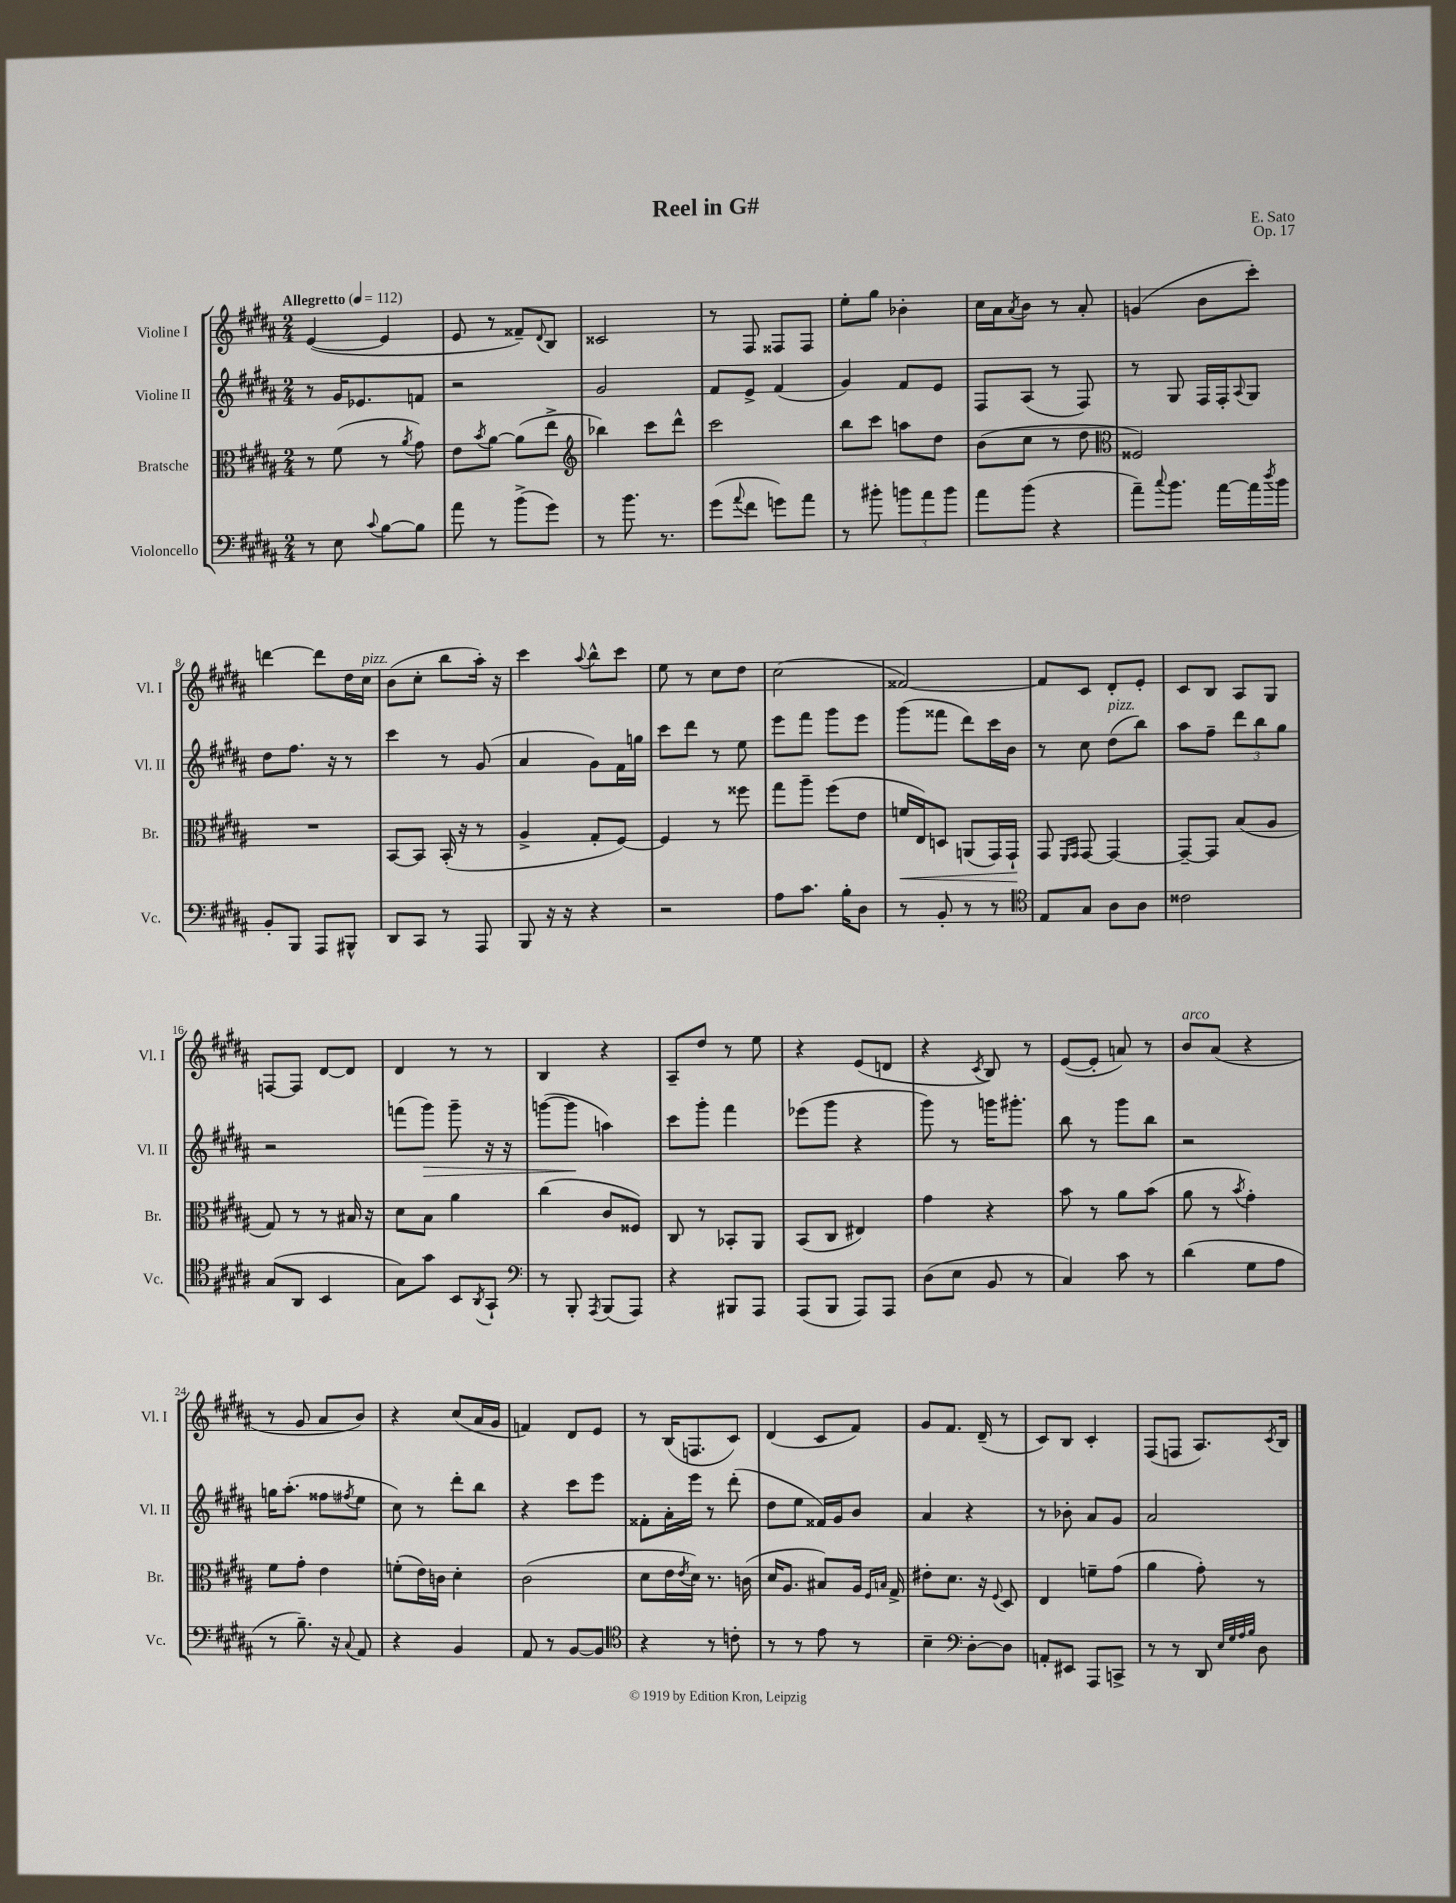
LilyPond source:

\header { title = "Reel in G#" composer = "E. Sato" opus = "Op. 17" }
<<
\new StaffGroup <<
\new Staff = "s0" \with { instrumentName = "Violine I" shortInstrumentName = "Vl. I" } {
    \clef treble \key b \major \numericTimeSignature \time 2/4 \tempo "Allegretto" 4 = 112
    e'4~( e'4 |
    e'8 r8 fisis'8--) \appoggiatura { dis'8 } b8 |
    cisis'2 |
    r8 fis8 fisis8 fisis8 |
    e''8-. gis''8 bes'4-. |
    cis''16 ais'16 \acciaccatura { ais'8 } b'8 r8 ais'8-. |
    g'4( b'8 cis'''8-.) |
    d'''4~ d'''8 dis''16 cis''16^\markup { \italic "pizz." } |
    b'8( cis''8-. b''8 ais''16-.) r16 |
    cis'''4 \appoggiatura { ais''8 } b''8-^ cis'''8 |
    e''8 r8 cis''8 dis''8 |
    cis''2( |
    fisis'2~) |
    fisis'8 cis'8 dis'8-. e'8-. |
    cis'8 b8 ais8 gis8 |
    f8~ f8 dis'8~ dis'8 |
    dis'4 r8 r8 |
    b4 r4 |
    ais8-- dis''8 r8 e''8 |
    r4 e'8( d'8 |
    r4 \acciaccatura { cis'8 } b8) r8 |
    e'8~( e'8-. a'8) r8 |
    b'8^\markup { \italic "arco" } ais'8( r4 |
    r8 gis'8 ais'8 b'8) |
    r4 cis''8( ais'16 gis'16 |
    f'4) dis'8 e'8 |
    r8 b16( f8. cis'8) |
    dis'4( cis'8 fis'8) |
    gis'8 fis'8. dis'16--( r8 |
    cis'8) b8 cis'4-. |
    fis8( f8 ais8.) \acciaccatura { cis'8 } b16 \bar "|." |
}
\new Staff = "s1" \with { instrumentName = "Violine II" shortInstrumentName = "Vl. II" } {
    \clef treble \key b \major \numericTimeSignature \time 2/4
    r8 gis'16 ees'8. f'8 |
    r2 |
    gis'2 |
    fis'8 e'8-> fis'4( |
    gis'4) fis'8 e'8 |
    fis8 ais8( r8 fis8) |
    r8 gis8 fis16 fis16-. \appoggiatura { ais8 } gis8 |
    dis''8 fis''8. r16 r8 |
    cis'''4 r8 gis'8( |
    ais'4 gis'8) fis'16 g''16 |
    cis'''8 dis'''8 r8 e''8 |
    e'''8 fis'''8 gis'''8 e'''8 |
    gis'''8( fisis'''8 dis'''8) cis'''16 b'16 |
    r8 cis''8 dis''8^\markup { \italic "pizz." }( b''8) |
    ais''8 fis''8-- \tuplet 3/2 { dis'''8 b''8 gis''8 } |
    r2 |
    f'''8( gis'''8\>) gis'''8-- r16 r16 |
    g'''8~( g'''8\! a''4) |
    cis'''8 gis'''8-. fis'''4 |
    ees'''8( gis'''8 r4 |
    gis'''8) r8 g'''16 gis'''8.-. |
    b''8 r8 gis'''8 b''8 |
    r2 |
    g''16 ais''8.-.( fisis''8 \acciaccatura { fis''8 } e''8 |
    cis''8) r8 dis'''8-. b''8 |
    r4 cis'''8 e'''8 |
    fisis'8-. ais'16-. e'''16 r8 dis'''8-.( |
    dis''8 e''8 fisis'16) gis'16 b'8 |
    ais'4 r4 |
    r8 bes'8-. ais'8 gis'8 |
    ais'2 \bar "|." |
}
\new Staff = "s2" \with { instrumentName = "Bratsche" shortInstrumentName = "Br." } {
    \clef alto \key b \major \numericTimeSignature \time 2/4
    r8 fis'8( r8 \acciaccatura { ais'8 } gis'8) |
    e'8 \acciaccatura { b'8 } ais'8~ ais'8( e''8-> |
    \clef treble bes''4) cis'''8 dis'''8-^ |
    cis'''2 |
    b''8 cis'''8 a''8 dis''8 |
    b'8( cis''8 r8 dis''8 |
    \clef alto fisis2) |
    R2 |
    b,8~ b,8 b,16-.( r16 r8 |
    ais4-> gis8-. fis8~) |
    fis4 r8 fisis''8 |
    gis''8 ais''8-- fis''8( e'8 |
    f'16\< e16) d8 a,8( gis,16) gis,16-!\! |
    gis,8 \grace { fis,16 gis,16 } gis,8~ gis,4~ |
    gis,8~-- gis,8 b8( ais8 |
    gis8) r8 r8 bis16 r16 |
    dis'8 b8 ais'4 |
    cis''4( cis'8 fisis8) |
    cis8 r8 bes,8-. ais,8 |
    b,8( cis8 eis4) |
    gis'4 r4 |
    b'8 r8 ais'8 b'8( |
    ais'8 r8 \acciaccatura { b'8 } gis'4-.) |
    fis'8 gis'8-. e'4 |
    f'8-.( e'16) c'16 dis'4-. |
    cis'2( |
    dis'8 e'16 \acciaccatura { e'8 } dis'16) r8. c'16( |
    dis'16 ais8. bis8) ais16 \grace { fis16 b16 } gis16-> |
    eis'8-. dis'8. r16 \appoggiatura { fis8 } dis8 |
    e4 f'8-- gis'8( |
    ais'4 gis'8-.) r8 \bar "|." |
}
\new Staff = "s3" \with { instrumentName = "Violoncello" shortInstrumentName = "Vc." } {
    \clef bass \key b \major \numericTimeSignature \time 2/4
    r8 e8 \appoggiatura { cis'8 } b8~ b8 |
    ais'8 r8 b'8->( gis'8) |
    r8 b'8. r8. |
    gis'8( \appoggiatura { ais'8 } fis'8 g'8) ais'8 |
    r8 bis'8-. \tuplet 3/2 { b'8 ais'8 b'8 } |
    ais'8 b'8( r4 |
    ais'8--) \appoggiatura { cis''8 } b'8. ais'16~ ais'16 \acciaccatura { dis''8 } b'16 |
    b,8-. b,,8 ais,,8 bis,,8-^ |
    dis,8 cis,8 r8 ais,,8 |
    b,,8 r16 r16 r4 |
    r2 |
    ais8 cis'8. b16-. dis8 |
    r8 b,8-. r8 r8 |
    \clef tenor e8 gis8 ais8 ais8 |
    cisis'2 |
    gis8( ais,8 b,4 |
    gis8) gis'8 b,8 \acciaccatura { ais,8 } gis,8-! |
    \clef bass r8 b,,8-. \acciaccatura { ais,,8 } b,,8( ais,,8) |
    r4 bis,,8 ais,,8 |
    ais,,8( b,,8 ais,,8) ais,,8 |
    dis8( e8 b,8 r8 |
    cis4) cis'8 r8 |
    dis'4( gis8 ais8 |
    r8 b8.--) r16 \appoggiatura { cis8 } ais,8 |
    r4 b,4 |
    ais,8 r8 b,8~ b,8 |
    \clef tenor r4 r8 c'8-. |
    r8 r8 e'8 r8 |
    b4-- \clef bass dis8~-. dis8 |
    a,8-. eis,8 ais,,8 c,8-> |
    r8 r8 dis,8 \grace { e32 gis32 ais32 b32 } dis8 \bar "|." |
}
>>
>>
